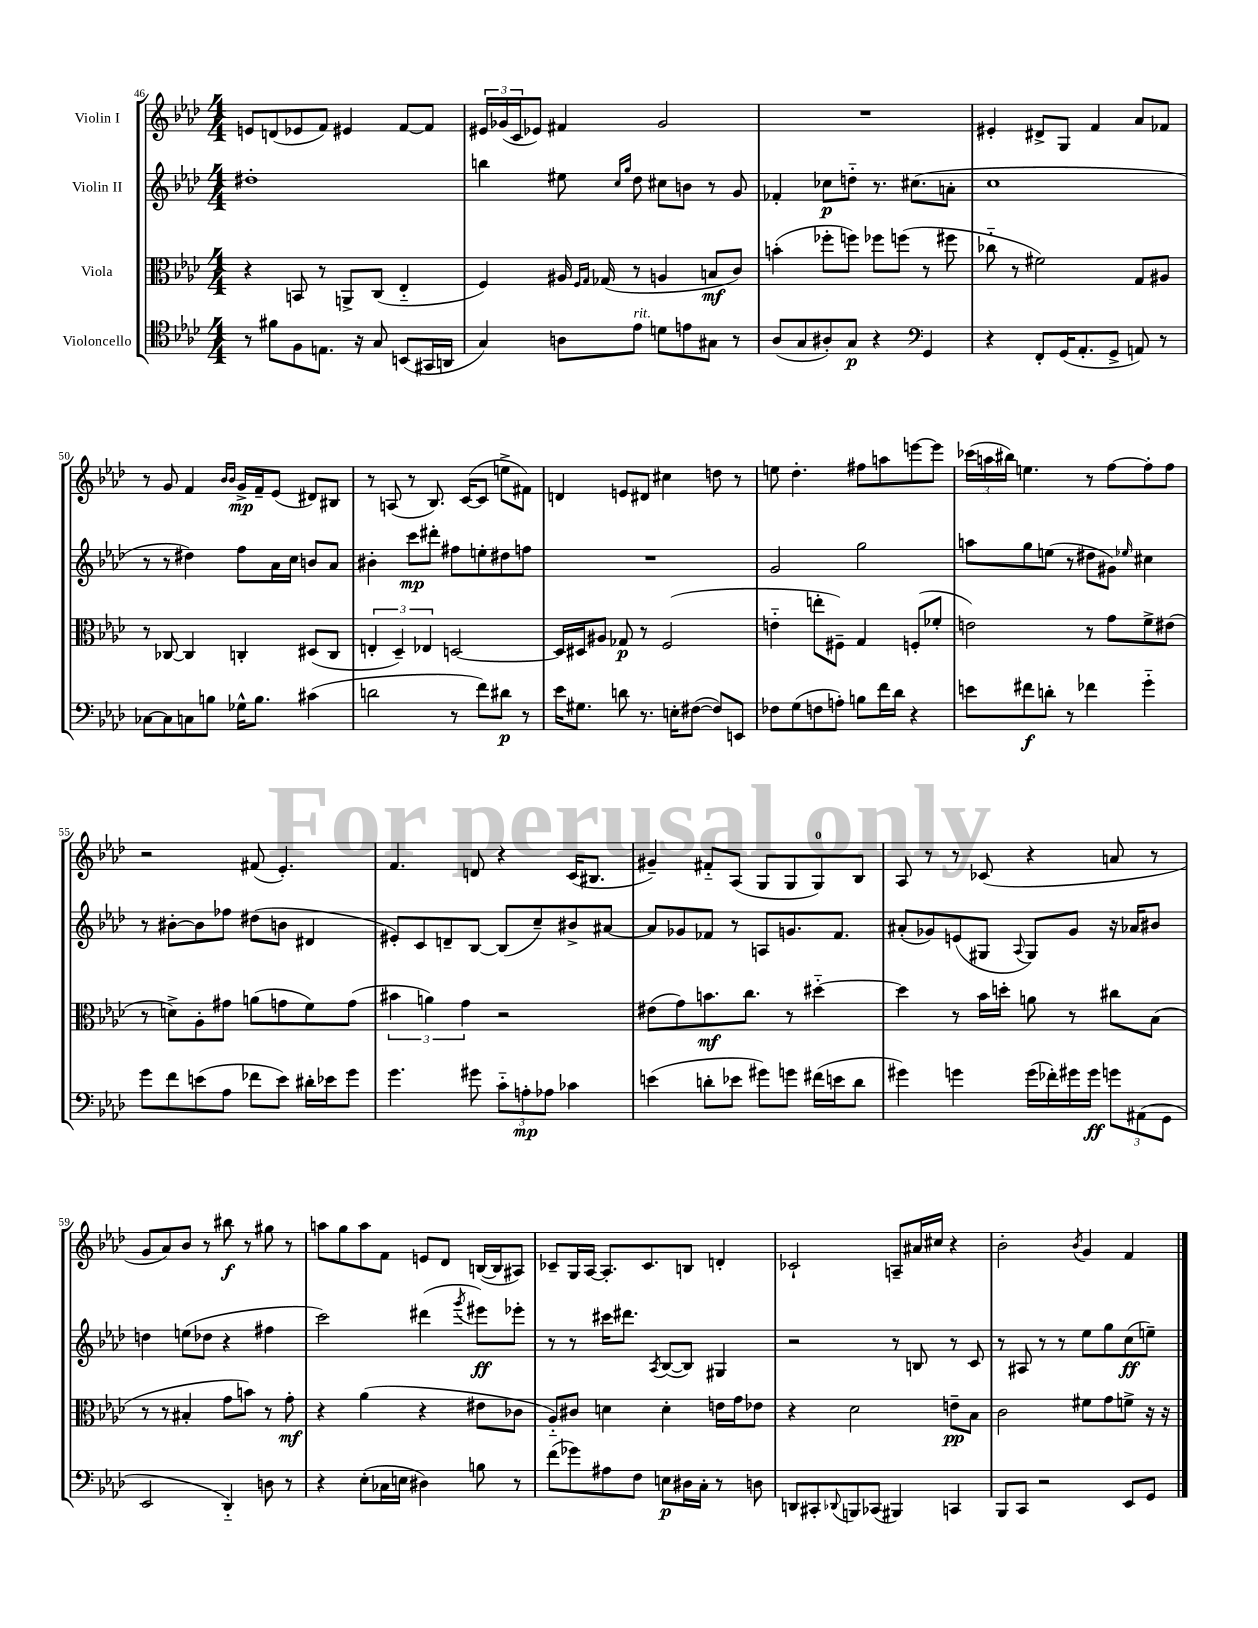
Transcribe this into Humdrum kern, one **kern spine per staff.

**kern	**dynam	**kern	**dynam	**kern	**dynam	**kern	**dynam
*part4	*part4	*part3	*part3	*part2	*part2	*part1	*part1
*staff4	*staff4	*staff3	*staff3	*staff2	*staff2	*staff1	*staff1
*I"Violoncello	*	*I"Viola	*	*I"Violin II	*	*I"Violin I	*
*clefC4	*	*clefC3	*	*clefG2	*	*clefG2	*
*k[b-e-a-d-]	*	*k[b-e-a-d-]	*	*k[b-e-a-d-]	*	*k[b-e-a-d-]	*
*M4/4	*	*M4/4	*	*M4/4	*	*M4/4	*
=46	=46	=46	=46	=46	=46	=46	=46
8r	.	4r	.	1dd#X'	.	8en/L	.
8f#X\L	.	.	.	.	.	(8dn/	.
8F\	.	8BBn/	.	.	.	8e-X/	.
8.En\J	.	8r	.	.	.	8f/J)	.
.	.	8AAn^/L	.	.	.	4e#X/	.
16r	.	.	.	.	.	.	.
8G/	.	(8C/J	.	.	.	.	.
(8BBn/L	.	4E-/	.	.	.	[8f/L	.
16GG#X/L	.	.	.	.	.	8f/J]	.
16AAn/JJ	.	.	.	.	.	.	.
=47	=47	=47	=47	=47	=47	=47	=47
4G/)	.	4F/)	.	4bbn\	.	24e#X/LL	.
.	.	.	.	.	.	(24g-X/	.
.	.	.	.	.	.	24c/J	.
.	.	.	.	.	.	8e-X/J)	.
8An\L	.	16A#X/	.	8ee#X\	.	4f#X/	.
.	.	16qqF/LL	.	.	.	.	.
.	.	16qqG/JJ	.	.	.	.	.
.	.	(16G-X/	.	.	.	.	.
.	.	.	.	16qqcc/LL	.	.	.
.	.	.	.	16qqgg/JJ	.	.	.
!LO:TX:a:i:t=rit.	!	!	!	!	!	!	!
8e-\J	.	8r	.	8dd-\	.	.	.
8dn\L	.	4An/	.	8cc#X\L	.	2g-/	.
8en\	.	.	.	8bn\J	.	.	.
8G#X\J	.	8Bn/L	mf	8r	.	.	.
8r	.	8c/J)	.	8g/	.	.	.
=48	=48	=48	=48	=48	=48	=48	=48
(8A-/L	.	(4bn'\	.	4f-X'/	.	1r	.
8G/	.	.	.	.	.	.	.
8A#X'/)	.	8ff-X'\L	.	8cc-X\L	p	.	.
8G/J	p	8ffn\J)	.	8ddn\J	.	.	.
4r	.	8ff-X\L	.	8.r	.	.	.
.	.	(8ffn\J	.	.	.	.	.
.	.	.	.	(8.cc#X\L	.	.	.
*clefF4	*	*	*	*	*	*	*
4GG/	.	8r	.	.	.	.	.
.	.	8ff#X\	.	8an'\J	.	.	.
=49	=49	=49	=49	=49	=49	=49	=49
4r	.	8cc-X\	.	1cc	.	4e#X'/	.
.	.	8r	.	.	.	.	.
8FF'/L	.	2f#X\)	.	.	.	8d#X^/L	.
(16GG/K	.	.	.	.	.	8G/J	.
8.AA-'/	.	.	.	.	.	.	.
.	.	.	.	.	.	4f/	.
8GG^/J	.	.	.	.	.	.	.
8AAn/)	.	8G/L	.	.	.	8a-/L	.
8r	.	8A#X/J	.	.	.	8f-X/J	.
!!LO:LB:g=z
=50	=50	=50	=50	=50	=50	=50	=50
[8C-X\L	.	8r	.	8r	.	8r	.
8C-\]	.	[8C-X/	.	8r	.	8g/	.
8Cn\	.	4C-/]	.	4dd#X\)	.	4f/	.
8Bn\J	.	.	.	.	.	.	.
.	.	.	.	.	.	16qqb-/LL	.
.	.	.	.	.	.	16qqb-/JJ	.
16G-X^^\KL	.	4Cn'/	.	8ff\L	.	16g^/LL	mp
8.B\J	.	.	.	.	.	16f~/J	.
.	.	.	.	16a-\L	.	(8e-/J	.
.	.	.	.	16cc\JJ	.	.	.
(4c#X\	.	(8D#X/L	.	8bn/L	.	8d#X/L)	.
.	.	8C/J	.	8a-/J	.	8B#X/J	.
=51	=51	=51	=51	=51	=51	=51	=51
2dn\	.	6En'/	.	4b#X'\	.	8r	.
.	.	.	.	.	.	(8An/	.
.	.	6D-~/)	.	.	.	.	.
.	.	.	.	8ccc\L	mp	8r	.
.	.	6E-X/	.	.	.	.	.
.	.	.	.	8ddd#X'\J	.	8.B-/)	.
8r	.	[2Dn/	.	8ff#X\L	.	.	.
.	.	.	.	.	.	([16c/KL	.
8f\L)	.	.	.	8een'\	.	8c/J]	.
8d#X\J	p	.	.	8dd#X\	.	8een^\L	.
8r	.	.	.	8ffn\J	.	8f#X\J)	.
=52	=52	=52	=52	=52	=52	=52	=52
16e-\KL	.	16D/LL]	.	1r	.	4dn/	.
8.G#X\J	.	16D#X/J	.	.	.	.	.
.	.	8A#X/J	.	.	.	.	.
8dn\	.	8G-X/	p	.	.	8en/L	.
8.r	.	8r	.	.	.	8d#X/J	.
.	.	(2F/	.	.	.	4cc#X\	.
16En'\KL	.	.	.	.	.	.	.
([8F#X\J	.	.	.	.	.	.	.
8F#/L])	.	.	.	.	.	8ddn\	.
8EEn/J	.	.	.	.	.	8r	.
=53	=53	=53	=53	=53	=53	=53	=53
8F-X\L	.	4en\	.	2g/	.	8een\	.
(8G\	.	.	.	.	.	4.dd-'\	.
8Fn\	.	8een'\L	.	.	.	.	.
8An'\J)	.	8F#X~\J)	.	.	.	.	.
8Bn\L	.	4G/	.	2gg\	.	8ff#X\L	.
16f\L	.	.	.	.	.	8aan\	.
16d-\JJ	.	.	.	.	.	.	.
4r	.	(8Fn'/L	.	.	.	[8eeen\	.
.	.	8f-X'/J	.	.	.	8eee\J]	.
=54	=54	=54	=54	=54	=54	=54	=54
8en\L	.	2en\)	.	8aan\L	.	(24ccc-X\LL	.
.	.	.	.	.	.	24aan\	.
.	.	.	.	.	.	24bb#X\JJ)	.
8f#X\	f	.	.	8gg\	.	4.een\	.
8dn'\J	.	.	.	(8een\J	.	.	.
8r	.	.	.	8r	.	.	.
4f-X\	.	8r	.	8dd#X\L	.	8r	.
.	.	8g\L	.	8g#X\J)	.	[8ff\L	.
.	.	.	.	16qqee-X/	.	.	.
4g\	.	8f^\	.	4cc#X\	.	8ff'\]	.
.	.	(8e#X\J	.	.	.	8ff\J	.
!!LO:LB:g=z
=55	=55	=55	=55	=55	=55	=55	=55
8g\L	.	8r	.	8r	.	2r	.
8f\	.	8dn^\L)	.	[8b#X'\L	.	.	.
(8en\	.	8A-'\	.	8b#\]	.	.	.
8A-\J	.	8g#X\J	.	8ff-X\J	.	.	.
8f-X\L	.	(8an\L	.	(8dd#X\L	.	(8f#X/	.
8e\J)	.	8gn\	.	8bn\J	.	4.e-'/)	.
16d#X'\LL	.	8f\)	.	4d#X/	.	.	.
16e-X\J	.	.	.	.	.	.	.
8g\J	.	(8g\J	.	.	.	.	.
=56	=56	=56	=56	=56	=56	=56	=56
4.g\	.	6b#X\	.	8e#X'/L)	.	4.f/	.
.	.	.	.	8c/	.	.	.
.	.	6an\)	.	.	.	.	.
.	.	.	.	8dn~/	.	.	.
.	.	6g\	.	.	.	.	.
8g#X\	.	.	.	[8B-/J	.	8dn/	.
12c\L	.	2r	.	(8B-/L]	.	4r	.
12An'\	mp	.	.	.	.	.	.
.	.	.	.	8cc~/)	.	.	.
12A-X\J	.	.	.	.	.	.	.
4c-X\	.	.	.	8b#X^/	.	(16c/KL	.
.	.	.	.	.	.	8.B#X/J	.
.	.	.	.	[8a#X/J	.	.	.
=57	=57	=57	=57	=57	=57	=57	=57
(4en\	.	(8e#X\L	.	8a#/L]	.	4g#X~/)	.
.	.	8g\)	.	8g-X/	.	.	.
8dn'\L	.	8.bn\	mf	8f-X/J	.	8f#X/L	.
8e-X\J	.	.	.	8r	.	(8A-/J	.
.	.	8.cc\J	.	.	.	.	.
8g#X\L)	.	.	.	8An/L	.	8G/L	.
8gn\J	.	8r	.	8.gn/	.	8G/	.
(16f#X\LL	.	[4dd#X\	.	.	.	8G/)	.
16en\J	.	.	.	8.f-/J	.	.	.
8d\J	.	.	.	.	.	8B-/J	.
=58	=58	=58	=58	=58	=58	=58	=58
4g#X\)	.	4dd#\]	.	(8a#X'/L	.	8A-/	.
.	.	.	.	8g-X/)	.	8r	.
4gn\	.	8r	.	(8en/	.	8r	.
.	.	16b-\LL	.	8G#X/J	.	(8c-X/	.
.	.	16ddn'\JJ	.	.	.	.	.
.	.	.	.	8qqA-/	.	.	.
(16g\LL	.	8an\	.	8G#/L)	.	4r	.
16f-X'\)	.	.	.	.	.	.	.
16g#X\	.	8r	.	8g-/J	.	.	.
16g#\JJ	ff	.	.	.	.	.	.
12gn\L	.	8cc#X\L	.	16r	.	8an/	.
.	.	.	.	16a-X/KL	.	.	.
(12AA#X\	.	.	.	.	.	.	.
.	.	(8B-\J	.	8b#X/J	.	8r	.
12GG\J	.	.	.	.	.	.	.
!!LO:LB:g=z
=59	=59	=59	=59	=59	=59	=59	=59
2EE-/	.	8r	.	4ddn\	.	8g/L	.
.	.	8r	.	.	.	8a-/)	.
.	.	4B#X'/	.	(8een\L	.	8b-/J	.
.	.	.	.	8dd-X\J	.	8r	.
4DD-/)	.	8g\L	.	4r	.	8bb#X\	f
.	.	8bn\J)	.	.	.	8r	.
8Dn\	.	8r	.	4ff#X\	.	8gg#X\	.
8r	.	8g'\	mf	.	.	8r	.
=60	=60	=60	=60	=60	=60	=60	=60
4r	.	4r	.	2ccc\)	.	8aan\L	.
.	.	.	.	.	.	8gg\	.
(8E-'\L	.	(4a-\	.	.	.	8aa\	.
16C-X\L	.	.	.	.	.	8f\J	.
16En\JJ	.	.	.	.	.	.	.
4D#X\)	.	4r	.	(4ddd#X\	.	8en/L	.
.	.	.	.	.	.	8d-/J	.
.	.	.	.	8qggg/	.	.	.
8Bn\	.	8e#X\L	.	8eee#X\L)	ff	([16Bn/LL	.
.	.	.	.	.	.	16B/J]	.
8r	.	8c-X\J	.	8eee-X'\J	.	8A#X/J)	.
=61	=61	=61	=61	=61	=61	=61	=61
(8f\L	.	8A-/L)	.	8r	.	8c-X~/L	.
8g-X\)	.	8c#X/J	.	8r	.	16G/L	.
.	.	.	.	.	.	[16A-/JJ	.
8A#X\	.	4dn\	.	16ccc#X\KL	.	8.A-'/L]	.
.	.	.	.	8.ddd#X\J	.	.	.
8F\J	.	.	.	.	.	.	.
.	.	.	.	.	.	8.c-/	.
.	.	.	.	8qA-/	.	.	.
8En\L	p	4d'\	.	([8B-/L	.	.	.
16D#X\L	.	.	.	8B-/J])	.	8Bn/J	.
16C'\JJ	.	.	.	.	.	.	.
8r	.	16en\LL	.	4G#X/	.	4dn'/	.
.	.	16g\J	.	.	.	.	.
8Dn\	.	8e-X\J	.	.	.	.	.
=62	=62	=62	=62	=62	=62	=62	=62
8DDn/L	.	4r	.	2r	.	2c-X`/	.
8CC#X'/	.	.	.	.	.	.	.
8qqDD-X/	.	.	.	.	.	.	.
8BBBn/	.	2d-\	.	.	.	.	.
(8CC-X/J	.	.	.	.	.	.	.
4BBB#X/)	.	.	.	8r	.	8An~/L	.
.	.	.	.	8Bn/	.	16a#X/L	.
.	.	.	.	.	.	16cc#X/JJ	.
4CCn/	.	8en~\L	pp	8r	.	4r	.
.	.	8B-\J	.	8c/	.	.	.
=63	=63	=63	=63	=63	=63	=63	=63
8BBB-/L	.	2c\	.	8r	.	2b-'\	.
8CC/J	.	.	.	8A#X/	.	.	.
2r	.	.	.	8r	.	.	.
.	.	.	.	8r	.	.	.
.	.	.	.	.	.	8qb-/	.
.	.	8f#X\L	.	8ee-\L	.	4g/	.
.	.	8g\	.	8gg\	.	.	.
8EE-/L	.	8fn^\J	.	(8cc\	ff	4f/	.
8GG/J	.	16r	.	8een~\J)	.	.	.
.	.	16r	.	.	.	.	.
==	==	==	==	==	==	==	==
*-	*-	*-	*-	*-	*-	*-	*-
